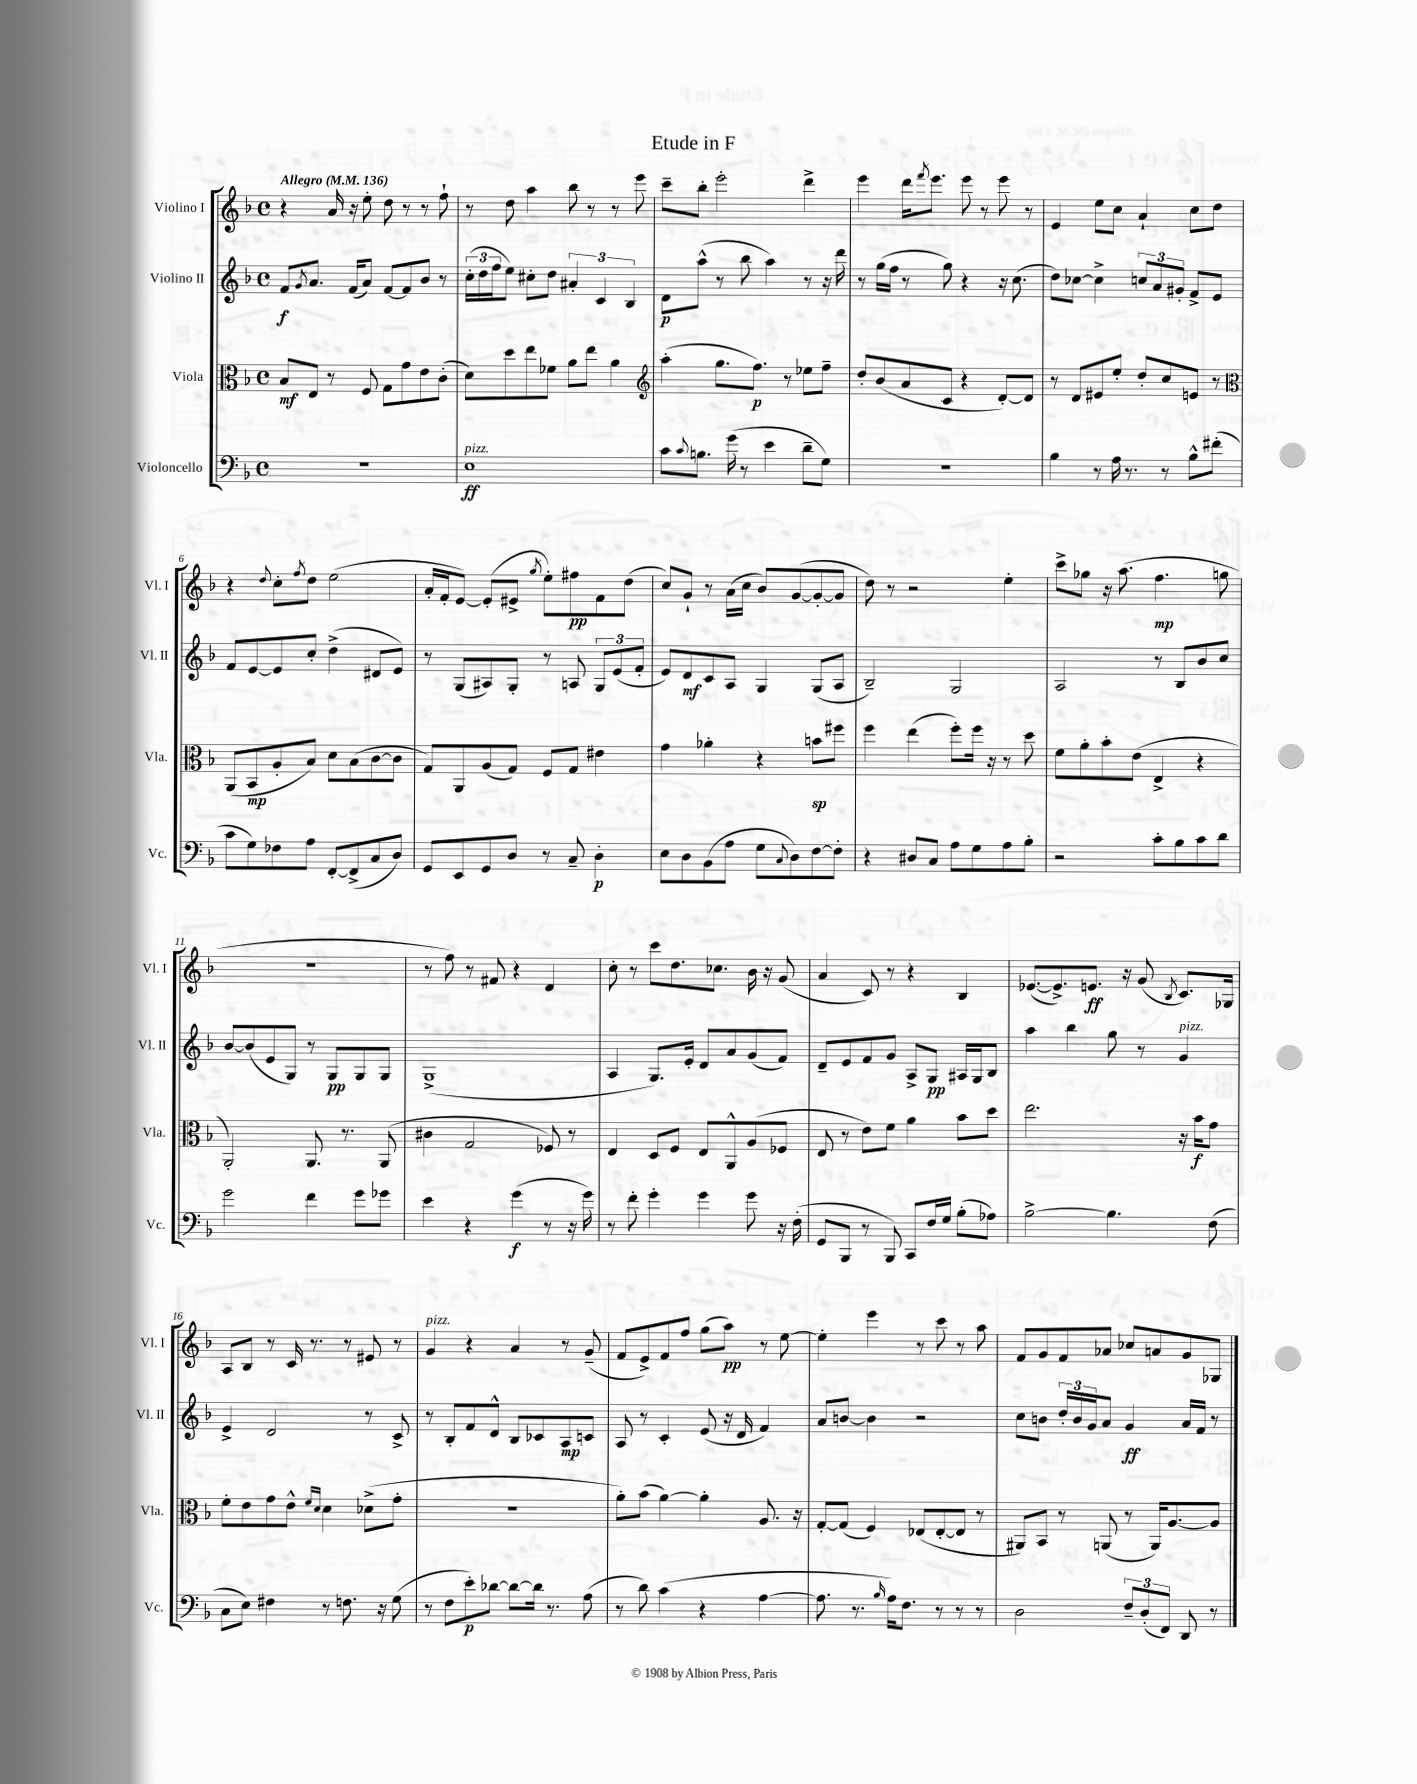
\header { title = "Etude in F" }
<<
\new StaffGroup <<
\new Staff = "s0" \with { instrumentName = "Violino I" shortInstrumentName = "Vl. I" } {
    \clef treble \key f \major \defaultTimeSignature \time 4/4 \tempo "Allegro" 4 = 136
    r4 a'16 r16 e''8-. d''8 r8 r8 f''8-! |
    r8 d''8 a''4 bes''8 r8 r8 e'''8 |
    c'''8-- bes''8-. e'''2-. d'''4-> |
    e'''4 d'''16 \acciaccatura { f'''8 } e'''8. e'''8 r8 e'''8 r8 |
    e'4 e''8 c''8 a'4-! c''8 d''8 |
    r4 \appoggiatura { d''8 } c''8-. \acciaccatura { f''8 } d''8 e''2( |
    a'16-. f'16-. e'8~) e'8-.( eis'8-> \acciaccatura { g''8 } e''8-.) fis''8\pp f'8 d''8( |
    c''8) g'8-! r8 a'16( c''16 bes'8) g'8~( g'8~-. g'8 |
    d''8) r8 r2 e''4-. |
    c'''8-> ges''8 r16 a''8.( f''4.\mp g''8 |
    r1 |
    r8 f''8) r8 fis'8 r4 d'4 |
    c''8-. r8 c'''8 d''8. ces''8. bes'16 r16 g'8( |
    a'4 c'8) r8 r4 bes4 |
    ees'8.~( ees'8.->) e'8.\ff r16 g'8( \acciaccatura { bes8 } c'8.) ges16 |
    a8 bes8 r8 c'16 r8. r8 eis'8 r8 |
    g'4^\markup { \italic "pizz." } r4 a'4 r8 g'8--( |
    f'8 e'8->) f'8 f''8 g''8( a''8\pp) r8 e''8~ |
    e''4-. e'''4 r8 c'''8 r8 a''8 |
    f'8 g'8 f'8 aes'8 ces''8 a'8 g'8 ges8 \bar "|." |
}
\new Staff = "s1" \with { instrumentName = "Violino II" shortInstrumentName = "Vl. II" } {
    \clef treble \key f \major \defaultTimeSignature \time 4/4
    f'8\f \acciaccatura { g'8 } a'8. f'16( a'8) f'8~ f'8 bes'8 r8 |
    \tuplet 3/2 { c''16-.( d''16 f''16 } e''8) cis''8-. d''8 \tuplet 3/2 { ais'4-. c'4 bes4 } |
    d'8\p a''8-^( r8 bes''8 a''4) r8 r16 d'''16 |
    r8 g''16( f''16 r8 g''8) r4 r16 c''8.( |
    d''8) ces''8~ ces''4-> \tuplet 3/2 { c''8 a'8 gis'8-. } f'8-> e'8 |
    f'8 e'8~ e'8 c''8-. d''4->( dis'8 e'8) |
    r8 g8( ais8) g8-. r8 a8 \tuplet 3/2 { g8 e'8( f'8-. } |
    e'8) d'8\mf c'8 a8 g4 g8( a8 |
    bes2--) g2 |
    a2 r8 bes8 bes'8 c''8 |
    bes'8~ bes'8( e'8 g8) r8 g8\pp g8 g8 |
    g1->( |
    a4 g8.) e'16-. d'8 a'8 g'8( f'8) |
    d'8-- e'8 f'8 g'8 a8-> g8\pp ais16 g16 bes8 |
    a''4 bes''4 g''8 r8 g'4^\markup { \italic "pizz." } |
    e'4-> d'2 r8 c'8-> |
    r8 bes8-. f'8 d'8-^ bes8 ces'8 a8\mp c'8 |
    a8 r8 c'4-. e'8( r16 d'16 f'4) |
    a'8 b'8~ b'4 r2 |
    c''8 b'8 \tuplet 3/2 { d''16-. b'16 g'16 } a'8 g'4\ff a'16 f'16 r8 \bar "|." |
}
\new Staff = "s2" \with { instrumentName = "Viola" shortInstrumentName = "Vla." } {
    \clef alto \key f \major \defaultTimeSignature \time 4/4
    bes8\mf e8 r8 f8 g8 g'8 e'8 c'8-.( |
    d'8) d''8 e''8 fes'8 a'8 e''8 a'4 |
    \clef treble a''4-.( g''8. f''8.\p) r8 ees''8 f''8-- |
    d''8-. bes'8( a'8 c'8 r4 d'8~-.) d'8 |
    r8 d'8 eis'8 e''8-. d''8-. c''8 e'8 r8 |
    \clef alto a,8( bes,8\mp a8-. bes8) d'8 bes8( c'8~ c'8 |
    g8) a,8 a8( g8) f8 g8 eis'4 |
    g'4 aes'4-. r4 b'8\sp fis''8 |
    f''4 e''4( f''8-.) f''16 r16 r8 d''8 |
    f'8 a'8-. bes'8-. e'8( e4-> r4 |
    a,2-.) a,8. r8. a,8( |
    cis'4 g2 fes8) r8 |
    e4 d8 f8 e8 a,8-^ a8( fes8 |
    e8 r8 e'8) f'8 a'4 bes'8 d''8 |
    e''2. r16 bes'16\f g'8 |
    f'8-. e'8 g'8 e'8-^ \grace { f'16 d'16 } d'4 des'8->( g'8-. |
    R1 |
    a'8-.) bes'8( a'4~) a'4-. a8. r16 |
    g8~-. g8( f4) ees8( ees8~-. ees8 r8 |
    ais,8) bes,8 r8 a,8( r8 a,16) a8.~ a8 \bar "|." |
}
\new Staff = "s3" \with { instrumentName = "Violoncello" shortInstrumentName = "Vc." } {
    \clef bass \key f \major \defaultTimeSignature \time 4/4
    r1 |
    e1\ff^\markup { \italic "pizz." } |
    c'8 \appoggiatura { c'8 } b8. g'16( r8 e'4 d'8-- g8) |
    r1 |
    bes4 r8 a16 r8. r8 bes8-^ fis'8-.( |
    c'8 g8) fes8 a8 f,8~-. f,8->( c8 d8) |
    g,8 e,8 g,8 d8 r8 c8-- d4-.\p |
    e8 d8 bes,8( a8 g8 \appoggiatura { c8 } d8) f8~ f8-. |
    r4 dis8 c8 a8 g8 a8 bes8-. |
    r2 c'8-. bes8 c'8 d'8 |
    g'2 f'4 g'8 ges'8 |
    e'4 r4 g'4\f( r8 r16 g'16) |
    r8 f'8-. g'4-. g'4 g'8 r16 f16-.( |
    g,8 bes,,8 r8 bes,,8) c,8 f16 g16 bes8-.( aes8) |
    bes2~-> bes4. f8( |
    c8 e8) fis4 r8 f8. r16 g8( |
    r8 f8 e'8-.\p) des'8~ des'8~ des'16 r8. a8( |
    r8 d'8) c'4( r4 a4~ |
    a8. r8. \grace { bes16 } a16) f8. r8 r8 r8 |
    d2 \tuplet 3/2 { f8-- d8-.( f,8) } d,8 r8 \bar "|." |
}
>>
>>
